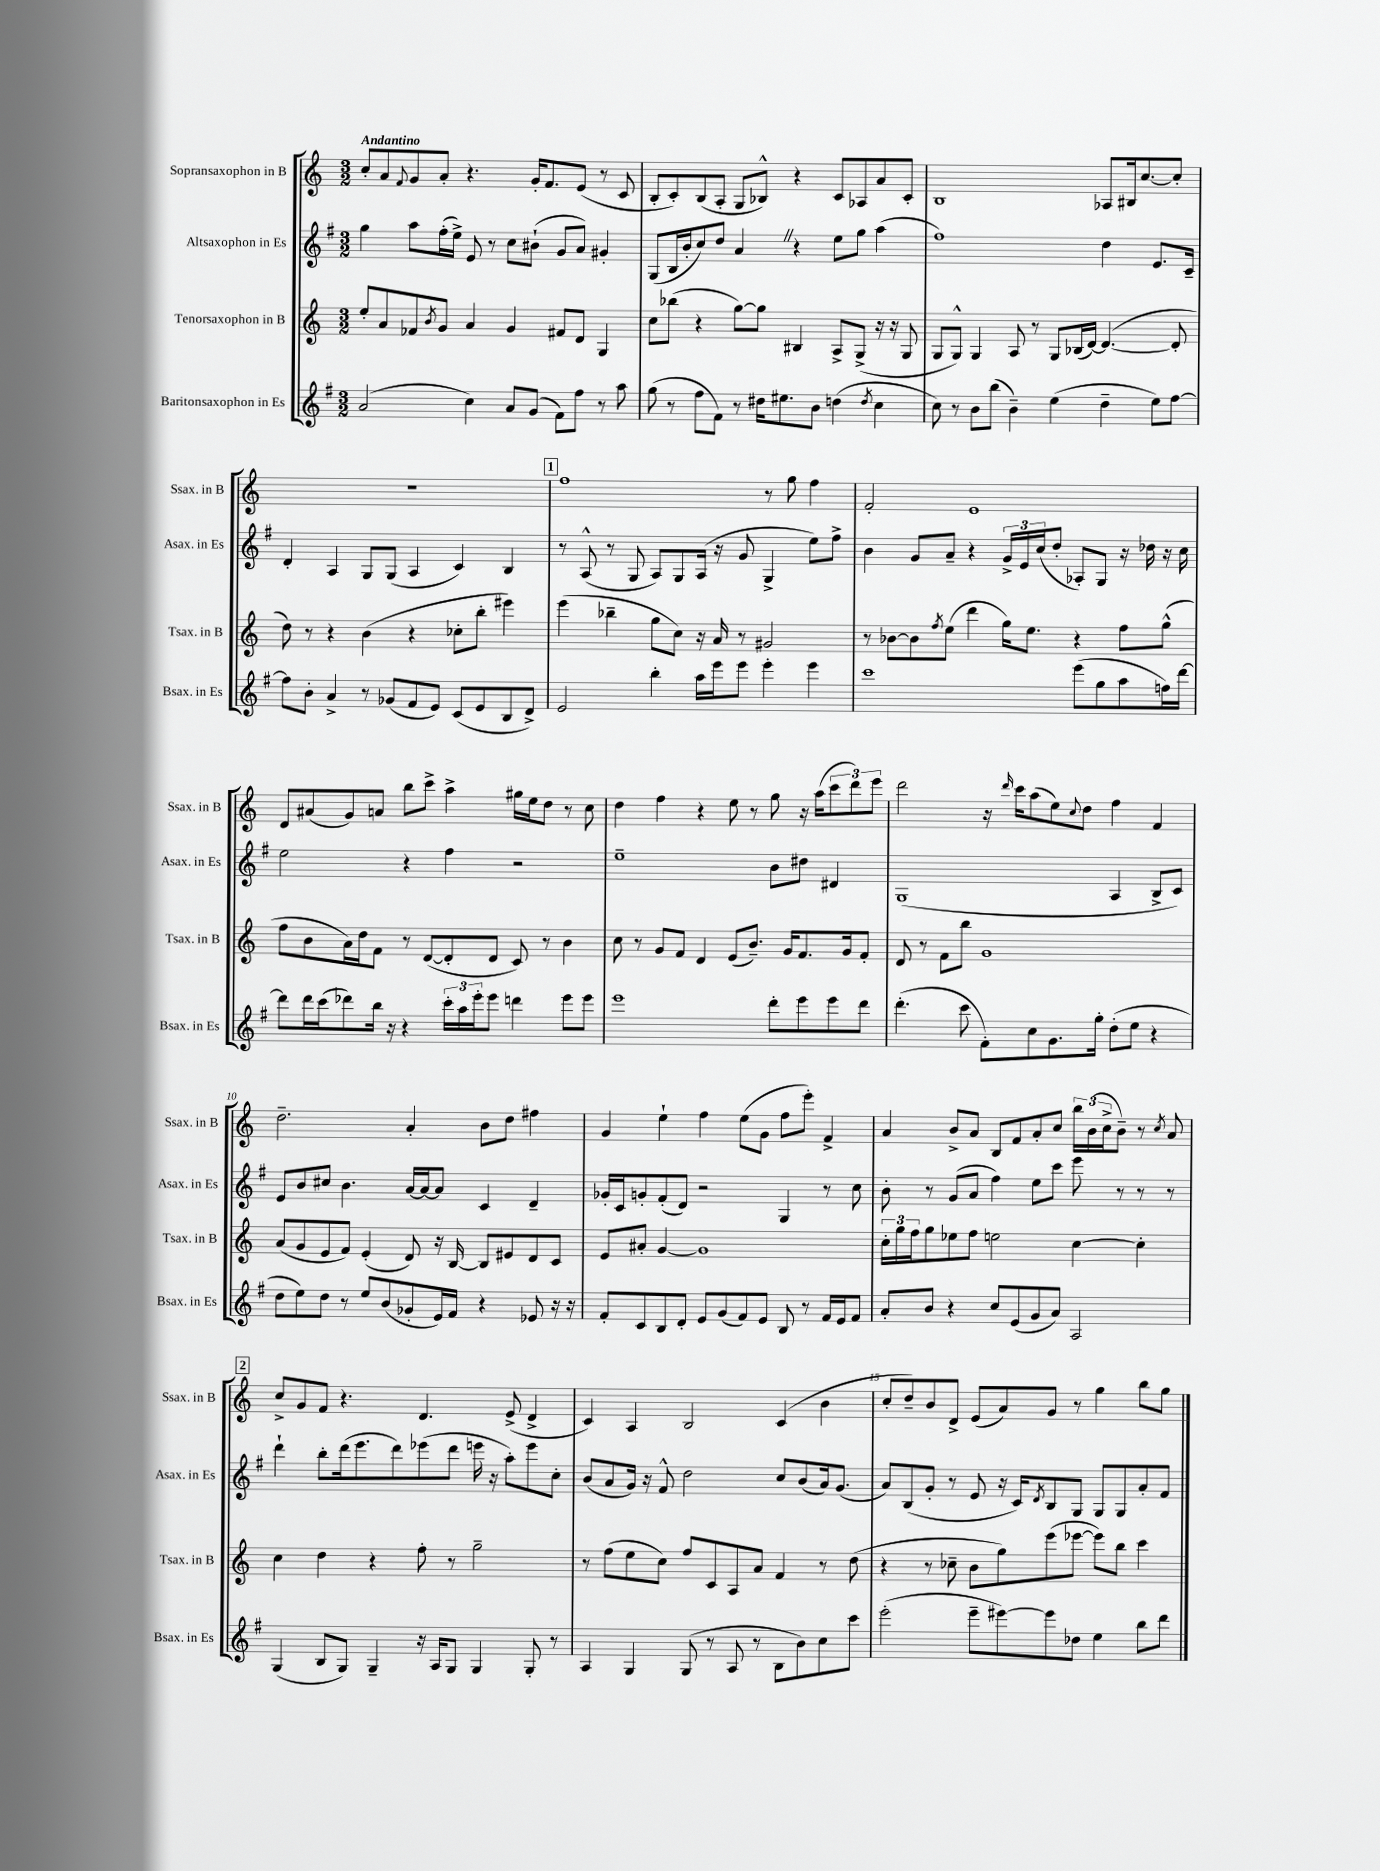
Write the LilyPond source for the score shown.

<<
\new StaffGroup <<
\new Staff = "s0" \with { instrumentName = "Sopransaxophon in B" shortInstrumentName = "Ssax. in B" } {
    \clef treble \key c \major \numericTimeSignature \time 3/2 \tempo "Andantino"
    c''8-. a'8 \appoggiatura { f'8 } g'8 a'8-. r4. g'16-. f'8. e'8( r8 c'8 |
    b8-. c'8-.) b8( a8-. g8 bes8-^) r4 c'8 aes8 a'8 c'8-. |
    b1 aes8 bis16 c''8.~ c''8-. |
    R1. |
    \mark \markup { \box "1" } f''1 r8 g''8 f''4 |
    f'2-. e'1 |
    d'8 ais'8( g'8) a'8 b''8 c'''8-> a''4-> gis''16 e''16 d''8 r8 c''8 |
    d''4 f''4 r4 e''8 r8 g''8 r16 a''16( \tuplet 3/2 { c'''8 d'''8) e'''8 } |
    d'''2 r16 \grace { d'''16 } c'''16 a''8( e''8) \appoggiatura { c''8 } d''8 f''4 f'4 |
    d''2.-- a'4-. b'8 d''8 fis''4 |
    g'4 e''4-! f''4 e''8( g'8 f''8 e'''8-.) f'4-> |
    a'4 b'8-> a'8 b8 f'8 a'8-. c''8 \tuplet 3/2 { b''16 b'16( c''16-> } b'8--) r8 \acciaccatura { c''8 } a'8 |
    \mark \markup { \box "2" } c''8-> g'8 f'8 r4. d'4. e'8->( d'4-> |
    c'4) a4 b2 c'4( b'4 |
    c''8-. d''8--) b'8 d'8-> e'8( a'8) g'8 r8 g''4 b''8 g''8 \bar "|." |
}
\new Staff = "s1" \with { instrumentName = "Altsaxophon in Es" shortInstrumentName = "Asax. in Es" } {
    \clef treble \key g \major \numericTimeSignature \time 3/2
    g''4 a''8 fis''16-.( e''16->) e'8 r8 c''8 bis'8-!( g'8 a'8) gis'4-. |
    g8( b16 b'16-. c''8) d''8 a'4 \once \override BreathingSign.text = \markup { \musicglyph "scripts.caesura.straight" } \breathe r4 e''8 g''8 a''4( |
    fis''1) d''4 e'8. c'16-- |
    d'4-. a4 g8 g8( a4 c'4) b4 |
    \mark \markup { \box "1" } r8 a8-^( r8 g8 a8) g8 a16( r16 g'8 g4-> e''8) fis''8-> |
    b'4 g'8 a'8-- r4 \tuplet 3/2 { g'16-> e'16 c''16( } d''8-. aes8-.) g8 r16 des''16 r16 c''16 |
    e''2 r4 fis''4 r2 |
    e''1-- b'8 dis''8 dis'4 |
    g1( a4 b8-> c'8) |
    e'8 b'8 cis''8 b'4. a'16~ a'16~ a'8 c'4 d'4-- |
    ges'16-. c'16 g'8-. fis'8-.( d'8) r2 g4 r8 c''8 |
    b'8-. r8 g'8( a'8 fis''4) e''8 c'''8 e'''8 r8 r8 r8 |
    \mark \markup { \box "2" } d'''4-! b''8-. d'''16( e'''8. d'''8) ees'''8( d'''8 e'''16 r16 a''8-.) e'''8 c''8-. |
    b'8( a'8 g'16) r16 fis'8-^ d''2 c''8 b'8( a'16) g'8.( |
    a'8) b8( g'8-. r8 e'8 r16 c'16) \acciaccatura { d'8 } b8 g8 g8 g8 a'8-. fis'8 \bar "|." |
}
\new Staff = "s2" \with { instrumentName = "Tenorsaxophon in B" shortInstrumentName = "Tsax. in B" } {
    \clef treble \key c \major \numericTimeSignature \time 3/2
    e''8-. a'8 fes'8 \acciaccatura { b'8 } g'8 a'4 g'4 fis'8 d'8 g4 |
    c''8 bes''8( r4 g''8~) g''8 bis4 a8-> g8->( r16 r16 g8 |
    g8 g8-^) g4 a8 r8 g8 bes16( d'16~) d'4.~( d'8-. |
    d''8) r8 r4 b'4( r4 ces''8-. b''8-. eis'''4) |
    \mark \markup { \box "1" } e'''4( bes''4-- g''8 c''8) r16 a'16 r8 gis'2 |
    r8 bes'8~ bes'8 \acciaccatura { f''8 } e''8( d'''4 g''16) e''8. r4 f''8 g''8-^( |
    f''8 b'8 a'16) d''16 f'8 r8 d'8~( d'8-. d'8 c'8) r8 b'4 |
    c''8 r8 g'8 f'8 d'4 e'8( b'8.--) g'16 f'8. g'16 f'8-. |
    d'8 r8 f'8 b''8 g'1 |
    a'8( g'8 e'8 f'8) e'4-.( d'8) r16 b16~ b8 eis'8 d'8 c'8 |
    e'8 ais'8-. g'4~ g'1 |
    \tuplet 3/2 { c''16-. g''16 f''16 } g''8 ees''8 f''8 e''2 c''4~ c''4-. |
    \mark \markup { \box "2" } c''4 d''4 r4 f''8-. r8 g''2-- |
    r8 f''8( e''8 c''8) f''8 c'8 a8 a'8 f'4 r8 d''8( |
    r4 r8 ces''8-- b'8 g''8) e'''8( ees'''8~ ees'''8) b''8 c'''4 \bar "|." |
}
\new Staff = "s3" \with { instrumentName = "Baritonsaxophon in Es" shortInstrumentName = "Bsax. in Es" } {
    \clef treble \key g \major \numericTimeSignature \time 3/2
    a'2( c''4) a'8 g'8( fis'8) fis''8 r8 a''8 |
    g''8( r8 fis''8 fis'8) r8 dis''16 eis''8. b'8 d''4( \acciaccatura { d''8 } c''4 |
    c''8) r8 b'8 b''8( b'4--) e''4( d''4-- e''8) fis''8~ |
    fis''8 b'8-. a'4-> r8 ges'8( fis'8 e'8) c'8( e'8 b8 d'8->) |
    \mark \markup { \box "1" } e'2 b''4-. a''16 e'''16 e'''8 e'''4-. e'''4 |
    c'''1 e'''8( g''8 a''8 f''16) d'''16~ |
    d'''8 d'''16 c'''16( des'''8) b''16 r16 r4 \tuplet 3/2 { c'''16-. a''16 e'''16-. } e'''8 d'''4 e'''8 e'''8 |
    e'''1 d'''8-. e'''8 e'''8 d'''8 |
    d'''4.-.( c'''8 fis'8-.) c''8 g'8. g''16-. d''8-.( e''8 r4 |
    d''8 e''8) d''8 r8 e''8 b'8( ges'8-. e'16) fis'16 r4 ees'8 r16 r16 |
    fis'8-. c'8 b8 d'8-. e'8 g'8( fis'8) e'8 b8 r8 fis'16 e'16 fis'8 |
    a'8-. b'8 r4 c''8 e'8( g'8 a'8) a2 |
    \mark \markup { \box "2" } g4( b8 g8) g4-- r16 a16 g8 g4 g8-. r8 |
    a4 g4 g8( r8 a8 r8 b8 b'8) c''8 c'''8 |
    e'''2-.( e'''8-- eis'''8~) eis'''8 des''8 e''4 b''8 d'''8 \bar "|." |
}
>>
>>
\layout { \context { \Score \override BarNumber.break-visibility = ##(#f #t #t) barNumberVisibility = #(every-nth-bar-number-visible 5) } }
